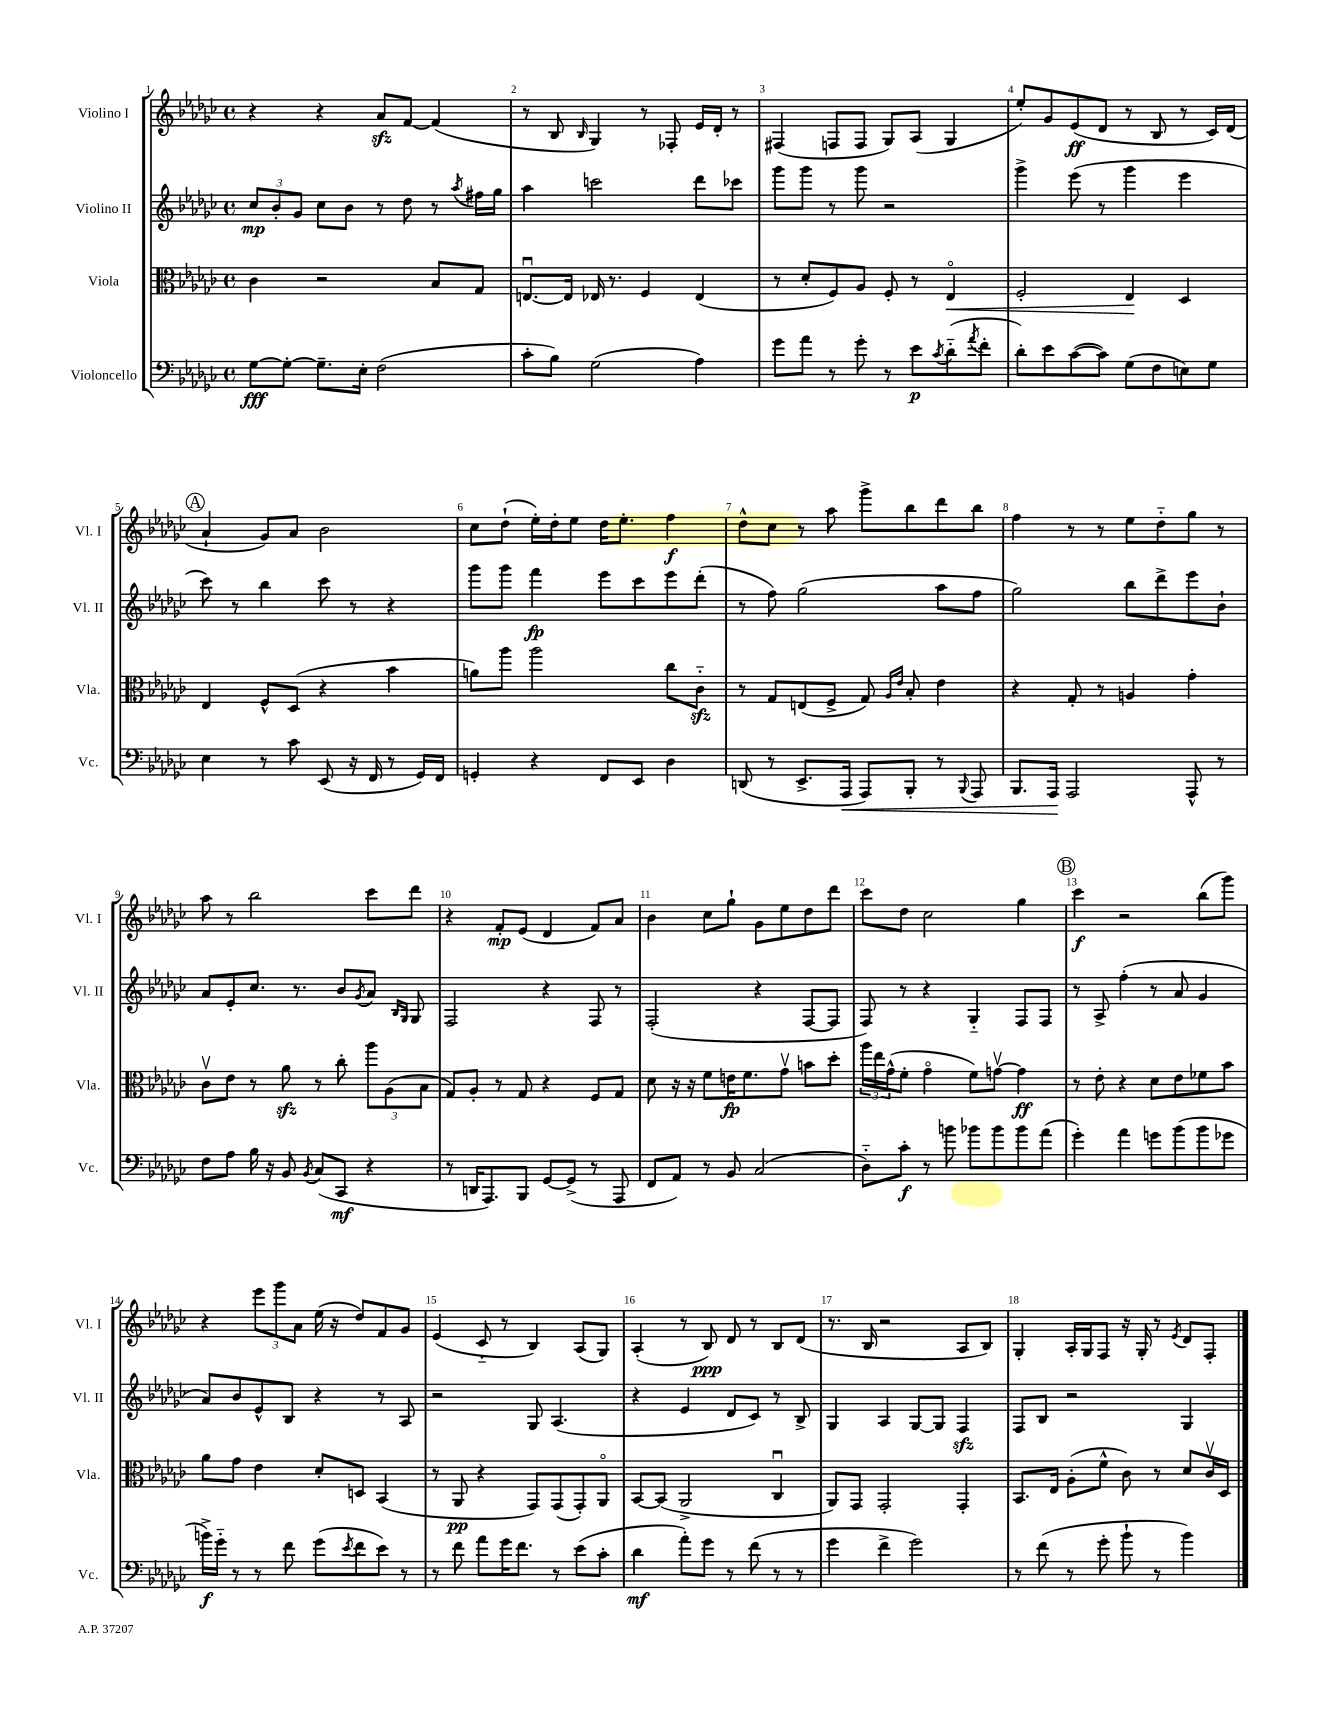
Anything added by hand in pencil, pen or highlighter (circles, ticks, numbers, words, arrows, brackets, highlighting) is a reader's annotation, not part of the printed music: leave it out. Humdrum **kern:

**kern	**dynam	**kern	**dynam	**kern	**dynam	**kern	**dynam
*part4	*part4	*part3	*part3	*part2	*part2	*part1	*part1
*staff4	*staff4	*staff3	*staff3	*staff2	*staff2	*staff1	*staff1
*I"Violoncello	*	*I"Viola	*	*I"Violino II	*	*I"Violino I	*
*I'Vc.	*	*I'Vla.	*	*I'Vl. II	*	*I'Vl. I	*
*clefF4	*	*clefC3	*	*clefG2	*	*clefG2	*
*k[b-e-a-d-g-c-]	*	*k[b-e-a-d-g-c-]	*	*k[b-e-a-d-g-c-]	*	*k[b-e-a-d-g-c-]	*
*M4/4	*	*M4/4	*	*M4/4	*	*M4/4	*
*met(c)	*	*met(c)	*	*met(c)	*	*met(c)	*
=1	=1	=1	=1	=1	=1	=1	=1
[8G-\L	fff	4c-\	.	12cc-/L	mp	4r	.
.	.	.	.	12b-'/	.	.	.
8G-'\J_	.	.	.	.	.	.	.
.	.	.	.	12g-/J	.	.	.
8.G-~\L]	.	2r	.	8cc-\L	.	4r	.
.	.	.	.	8b-\J	.	.	.
16E-'\Jk	.	.	.	.	.	.	.
(2F\	.	.	.	8r	.	8a-zz/L	.
.	.	.	.	8dd-\	.	[8f/J	.
.	.	8B-/L	.	8r	.	(4f/]	.
.	.	.	.	8qaa-/	.	.	.
.	.	8G-/J	.	16ff#X\LL	.	.	.
.	.	.	.	16gg-\JJ	.	.	.
=2	=2	=2	=2	=2	=2	=2	=2
8c-'\L	.	[8.Enu/L	.	4aa-\	.	8r	.
8B-\J)	.	.	.	.	.	8B-/	.
.	.	16E/Jk]	.	.	.	.	.
.	.	.	.	.	.	16qqB-/	.
(2G-\	.	16E-X/	.	2cccn\	.	4G-/)	.
.	.	8.r	.	.	.	.	.
.	.	4F/	.	.	.	8r	.
.	.	.	.	.	.	8F-X'/	.
4A-\)	.	(4E-/	.	8ddd-\L	.	16e-/LL	.
.	.	.	.	.	.	16d-'/JJ	.
.	.	.	.	8ccc-X\J	.	8r	.
=3	=3	=3	=3	=3	=3	=3	=3
8g-\L	.	8r	.	8ggg-\L	.	(4F#X/	.
8a-\J	.	8d-'/L	.	8ggg-\J	.	.	.
8r	.	8F/)	.	8r	.	8Fn/L	.
8g-'\	.	8A-/J	.	8ggg-\	.	8F/J	.
8r	.	8F'/	.	2r	.	8G-/L)	.
8e-\L	p	8r	.	.	.	(8A-/J	.
8qc-/	.	.	.	.	.	.	.
!	!	!	!LO:HP:b	!	!	!	!
(8d-\	.	4E-/	<	.	.	4G-/	.
8qa-/	.	.	.	.	.	.	.
8f'\J	.	.	.	.	.	.	.
=4	=4	=4	=4	=4	=4	=4	=4
8d-'\L)	.	2F'/	.	4ggg-^\	.	8ee-'/L)	.
8e-\	.	.	.	.	.	8g-/	.
([8c-\	.	.	.	(8eee-\	.	(8e-/	ff
8c-\J])	.	.	.	8r	.	8d-/J	.
(8G-\L	.	4E-/	.	4ggg-\	.	8r	.
8F\	.	.	.	.	.	8B-/	.
8En\)	.	4D-/	[	4eee-\	.	8r	.
8G-\J	.	.	.	.	.	16c-/LL)	.
.	.	.	.	.	.	(16d-/JJ	.
!!LO:LB:g=z
!!LO:REH:place=s1:t=A
=5	=5	=5	=5	=5	=5	=5	=5
4E-\	.	4E-/	.	8ccc-\)	.	4a-`/	.
.	.	.	.	8r	.	.	.
8r	.	8F^^/L	.	4bb-\	.	8g-/L)	.
8c-\	.	(8D-/J	.	.	.	8a-/J	.
(8EE-/	.	4r	.	8ccc-\	.	2b-\	.
16r	.	.	.	8r	.	.	.
16FF/	.	.	.	.	.	.	.
8r	.	4b-\	.	4r	.	.	.
16GG-/LL)	.	.	.	.	.	.	.
16FF/JJ	.	.	.	.	.	.	.
=6	=6	=6	=6	=6	=6	=6	=6
4GGn'/	.	8an\L)	.	8ggg-\L	.	8cc-\L	.
.	.	8aa-\J	.	8ggg-\J	.	(8dd-`\J	.
4r	.	2aa-\	.	4fff\	fp	16ee-'\LL)	.
.	.	.	.	.	.	16dd-'\J	.
.	.	.	.	.	.	8ee-\J	.
8FF/L	.	.	.	8eee-\L	.	16dd-\KL	.
.	.	.	.	.	.	8.ee-'\J	.
8EE-/J	.	.	.	8ccc-\	.	.	.
4D-\	.	8cc-\L	.	8eee-\	.	4ff\	f
.	.	8c-zz\J	.	(8ddd-'\J	.	.	.
=7	=7	=7	=7	=7	=7	=7	=7
(8DDn/	.	8r	.	8r	.	8dd-^^\L	.
8r	.	8G-/L	.	8ff\)	.	8cc-\J	.
8.EE-^/L	.	(8En/	.	(2gg-\	.	8r	.
.	.	8F^/J	.	.	.	8aa-\	.
!	!LO:HP:b	!	!	!	!	!	!
16AAA-/Jk	<	.	.	.	.	.	.
8AAA-/L)	.	8G-/)	.	.	.	8ggg-^\L	.
.	.	16qqA-/LL	.	.	.	.	.
.	.	16qqe-/JJ	.	.	.	.	.
8BBB-'/J	.	8B-'/	.	.	.	8bb-\	.
8r	.	4e-\	.	8aa-\L	.	8ddd-\	.
8qqBBB-/	.	.	.	.	.	.	.
8AAA-/	.	.	.	8ff\J	.	8bb-\J	.
=8	=8	=8	=8	=8	=8	=8	=8
8.BBB-/L	.	4r	.	2gg-\)	.	4ff\	.
16AAA-/Jk	.	.	.	.	.	.	.
2AAA-/	[	8G-'/	.	.	.	8r	.
.	.	8r	.	.	.	8r	.
.	.	4An/	.	8bb-\L	.	8ee-\L	.
.	.	.	.	8ddd-^\	.	8dd-\	.
8AAA-^^/	.	4g-'\	.	8eee-\	.	8gg-\J	.
8r	.	.	.	8b-`\J	.	8r	.
!!LO:LB:g=z
=9	=9	=9	=9	=9	=9	=9	=9
8F\L	.	8c-v\L	.	8a-/L	.	8aa-\	.
8A-\J	.	8e-\J	.	8e-'/	.	8r	.
16B-\	.	8r	.	8.cc-/J	.	2bb-\	.
16r	.	.	.	.	.	.	.
8BB-/	.	8a-zz\	.	.	.	.	.
.	.	.	.	8.r	.	.	.
8qBB-/	.	.	.	.	.	.	.
(8C-/L	.	8r	.	.	.	.	.
8CC-/J	mf	8cc-'\	.	8b-/L	.	.	.
.	.	.	.	8qg-/	.	.	.
4r	.	12aa-\L	.	8a-/J	.	8ccc-\L	.
.	.	(12A-\	.	.	.	.	.
.	.	.	.	16qqB-/LL	.	.	.
.	.	.	.	16qqG-/JJ	.	.	.
.	.	.	.	8G-/	.	8ddd-\J	.
.	.	12B-\J	.	.	.	.	.
=10	=10	=10	=10	=10	=10	=10	=10
8r	.	8G-/L)	.	2F/	.	4r	.
16DDn/KL	.	8A-'/J	.	.	.	.	.
8.AAA-/)	.	.	.	.	.	.	.
.	.	8r	.	.	.	8f'/L	mp
8BBB-/J	.	8G-/	.	.	.	(8e-/J	.
[8GG-/L	.	4r	.	4r	.	4d-/	.
(8GG-^/J]	.	.	.	.	.	.	.
8r	.	8F/L	.	8F/	.	8f/L)	.
8AAA-/	.	8G-/J	.	8r	.	8a-/J	.
=11	=11	=11	=11	=11	=11	=11	=11
8FF/L	.	8d-\	.	(2F'/	.	4b-\	.
8AA-/J)	.	16r	.	.	.	.	.
.	.	16r	.	.	.	.	.
8r	.	8f\L	.	.	.	8cc-\L	.
8BB-/	.	16en\K	fp	.	.	8gg-`\J	.
.	.	8.f\	.	.	.	.	.
(2C-/	.	.	.	4r	.	8g-\L	.
.	.	8g-v\J	.	.	.	8ee-\	.
.	.	8bn\L	.	[8F/L	.	8dd-\	.
.	.	8dd-'\J	.	8F/J]	.	8ddd-\J	.
=12	=12	=12	=12	=12	=12	=12	=12
8D-\L)	.	24aa-\LL	.	8F/)	.	8ccc-\L	.
.	.	24ee-\	.	.	.	.	.
.	.	(24g-^^\J	.	.	.	.	.
8c-'\J	f	8f'\J	.	8r	.	8dd-\J	.
8r	.	4g-\	.	4r	.	2cc-\	.
8bn\	.	.	.	.	.	.	.
8b-X\L	.	8f\L)	.	4G-/	.	.	.
8b-\	.	[8gnv\J	.	.	.	.	.
8b-\	.	4g\]	ff	8F/L	.	4gg-\	.
(8a-\J	.	.	.	8F/J	.	.	.
!!LO:REH:place=s1:t=B
=13	=13	=13	=13	=13	=13	=13	=13
4g-'\)	.	8r	.	8r	.	4ccc-\	f
.	.	8e-'\	.	8A-^/	.	.	.
4a-\	.	4r	.	(4ff'\	.	2r	.
8gn\L	.	8d-\L	.	8r	.	.	.
(8b-\	.	8e-\	.	8a-/	.	.	.
8b-\	.	8f-X\	.	4g-/	.	(8bb-\L	.
8g-X\J	.	8b-\J	.	.	.	8ggg-\J)	.
!!LO:LB:g=z
=14	=14	=14	=14	=14	=14	=14	=14
16bn^\LL)	f	8a-\L	.	8a-/L)	.	4r	.
16g-\JJ	.	.	.	.	.	.	.
8r	.	8g-\J	.	8b-/	.	.	.
8r	.	4e-\	.	8e-^^/	.	12eee-\L	.
.	.	.	.	.	.	12ggg-\	.
8f\	.	.	.	8B-/J	.	.	.
.	.	.	.	.	.	12a-\J	.
(8g-\L	.	8d-'/L	.	4r	.	(16ee-\	.
.	.	.	.	.	.	16r	.
8qe-/	.	.	.	.	.	.	.
8f\	.	8Dn/J	.	.	.	8dd-/L)	.
8e-\J)	.	(4BB-/	.	8r	.	8f/	.
8r	.	.	.	8A-/	.	8g-/J	.
=15	=15	=15	=15	=15	=15	=15	=15
8r	.	8r	.	2r	.	(4e-/	.
8f\	.	8AA-/	pp	.	.	.	.
8a-\L	.	4r	.	.	.	8c-/	.
16g-\K	.	.	.	.	.	8r	.
8.f\J	.	.	.	.	.	.	.
.	.	8GG-/L)	.	8G-/	.	4B-/)	.
8r	.	(8GG-/	.	(4.A-/	.	.	.
(8e-\L	.	8GG-'/)	.	.	.	(8A-/L	.
8c-'\J	.	8AA-/J	.	.	.	8G-/J)	.
=16	=16	=16	=16	=16	=16	=16	=16
4d-\	mf	[8BB-/L	.	4r	.	(4A-'/	.
.	.	(8BB-/J]	.	.	.	.	.
8a-'\L)	.	2AA-^/	.	4e-/	.	8r	.
8g-\J	.	.	.	.	.	8B-/)	ppp
8r	.	.	.	8d-/L	.	8d-/	.
(8f\	.	.	.	8c-/J)	.	8r	.
8r	.	4C-u/	.	8r	.	8B-/L	.
8r	.	.	.	8B-^/	.	(8d-/J	.
=17	=17	=17	=17	=17	=17	=17	=17
4g-\	.	8AA-/L)	.	4G-/	.	8.r	.
.	.	8GG-/J	.	.	.	.	.
.	.	.	.	.	.	16B-/	.
4f^\	.	2GG-'/	.	4A-/	.	2r	.
2g-\)	.	.	.	[8G-/L	.	.	.
.	.	.	.	8G-/J]	.	.	.
.	.	4GG-'/	.	4Fzz/	.	8A-/L	.
.	.	.	.	.	.	8B-/J)	.
=18	=18	=18	=18	=18	=18	=18	=18
8r	.	8.BB-/L	.	8F/L	.	4G-'/	.
(8f\	.	.	.	8B-/J	.	.	.
.	.	16E-/Jk	.	.	.	.	.
8r	.	(8A-'\L	.	2r	.	16A-'/LL	.
.	.	.	.	.	.	16G-/J	.
8g-'\	.	8f^^\J	.	.	.	8F/J	.
8b-`\	.	8c-\)	.	.	.	16r	.
.	.	.	.	.	.	16G-'/	.
8r	.	8r	.	.	.	8r	.
.	.	.	.	.	.	8qe-/	.
4b-\)	.	8d-/L	.	4G-/	.	8d-/L	.
.	.	16c-v/L	.	.	.	8F'/J	.
.	.	16D-/JJ	.	.	.	.	.
==	==	==	==	==	==	==	==
*-	*-	*-	*-	*-	*-	*-	*-
